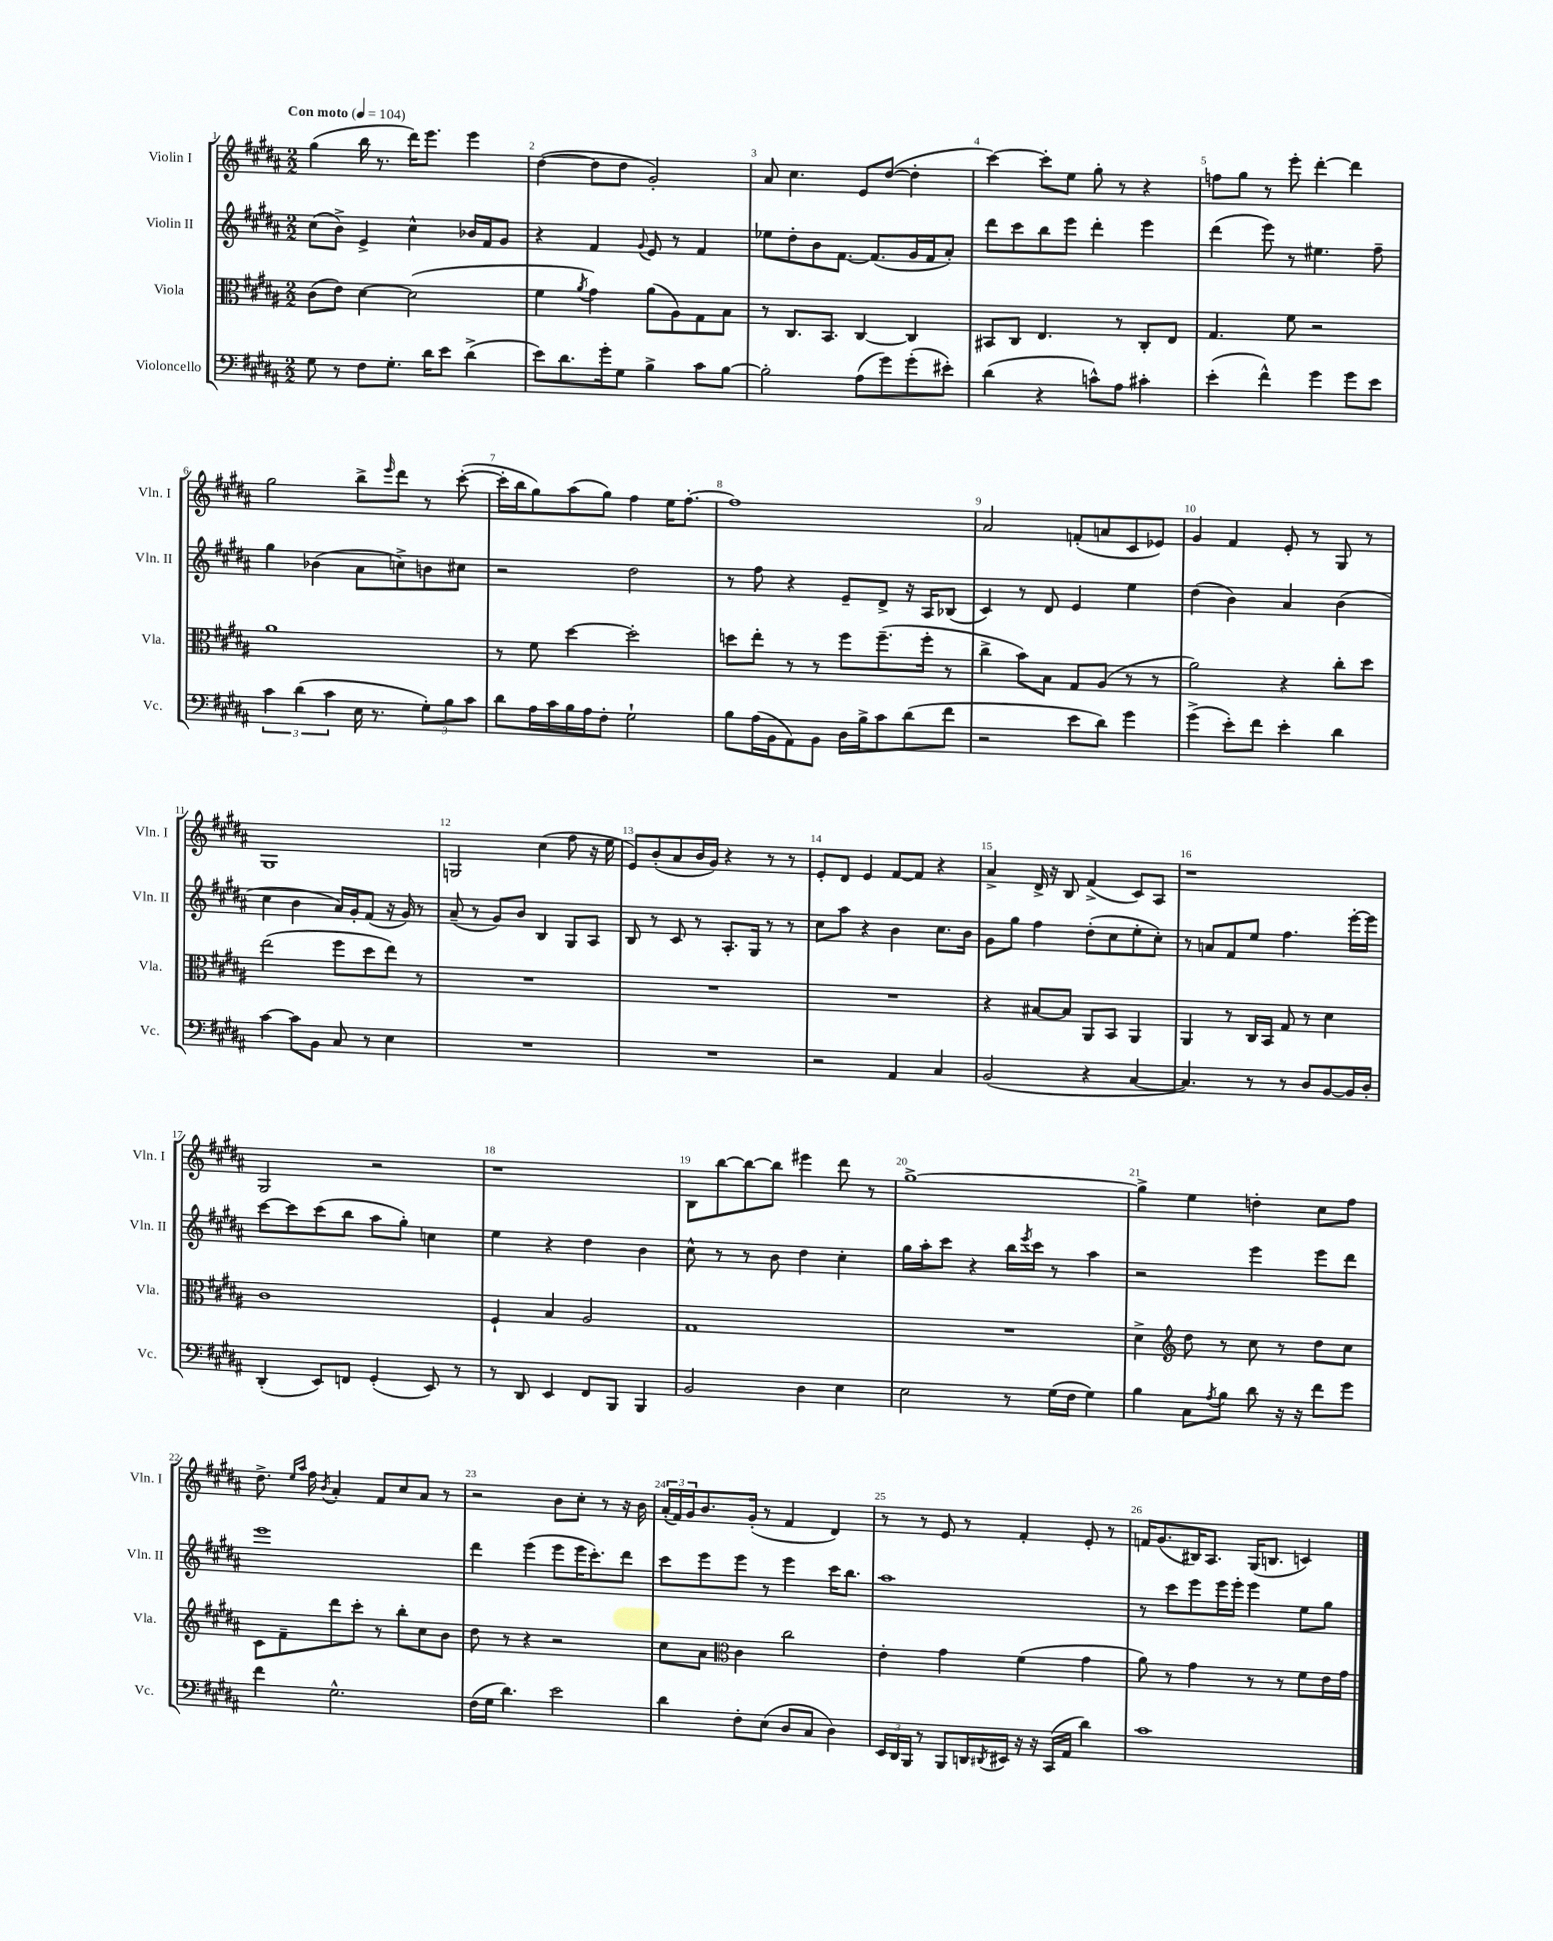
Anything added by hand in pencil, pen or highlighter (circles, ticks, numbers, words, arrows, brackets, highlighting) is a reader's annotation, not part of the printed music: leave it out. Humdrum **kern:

**kern	**kern	**kern	**kern
*part4	*part3	*part2	*part1
*staff4	*staff3	*staff2	*staff1
*I"Violoncello	*I"Viola	*I"Violin II	*I"Violin I
*I'Vc.	*I'Vla.	*I'Vln. II	*I'Vln. I
*clefF4	*clefC3	*clefG2	*clefG2
*k[f#c#g#d#a#]	*k[f#c#g#d#a#]	*k[f#c#g#d#a#]	*k[f#c#g#d#a#]
*M2/2	*M2/2	*M2/2	*M2/2
*MM104	*MM104	*MM104	*MM104
=1	=1	=1	=1
!	!	!	!LO:TX:a:B:t=Con moto
8G#\	(8c#\L	(8cc#\L	(4gg#\
8r	8e\J)	8b^\J)	.
8F#\L	[4d#\	4e^/	16bb\
.	.	.	8.r
8.G#'\J	.	.	.
.	(2d#\]	4cc#^^\	16ddd#\KL)
16d#\KL	.	.	8.eee\J
8e\J	.	.	.
(4d#^\	.	16b-X/LL	4eee\
.	.	16f#/J	.
.	.	8g#/J	.
=2	=2	=2	=2
8e\L)	4f#\	4r	([4dd#\
8.d#\	.	.	.
.	8qa#/	.	.
.	4g#\)	4f#/	8dd#\L]
16g#'\k	.	.	.
8G#\J	.	.	8dd#\J
.	.	8qqg#/	.
4B^\	(8a#\L	8e/	2g#'/)
.	8A#\)	8r	.
8c#\L	8G#\	4f#/	.
[8B\J	8B\J	.	.
=3	=3	=3	=3
2B'\]	8r	8ee-X\L	8a#/
.	8.C#/L	8dd#'\	4.cc#\
.	.	8b\	.
.	8.BB/J	.	.
.	.	[8.f#\J	.
(8A#\L	[4C#/	.	8e/L
.	.	(8.f#/L]	.
8g#\)	.	.	([8dd#/J
(8g#'\	4C#/]	16g#/L	4dd#'\]
.	.	16f#/J	.
8e#X'\J)	.	8a#'/J)	.
=4	=4	=4	=4
(4d#\	8BB#X/L	8ddd#\L	[4ccc#\)
.	8C#/J	8ccc#\	.
4r	4.E/	8bb\	8ccc#'\L]
.	.	8eee\J	8ee\J
8cn^^\L)	.	4ddd#'\	8gg#'\
8A#\J	8r	.	8r
4c#X'\	8C#'/L	4eee\	4r
.	8E/J	.	.
=5	=5	=5	=5
(4e'\	4.G#/	(4ddd#\	8ffn\L
.	.	.	8gg#\J
4f#^^\)	.	8eee\)	8r
.	8f#\	8r	8eee'\
4g#\	2r	4.ee#X\	[4ddd#'\
8g#\L	.	.	4ddd#\]
8e\J	.	8ff#~\	.
!!LO:LB:g=z
=6	=6	=6	=6
6c#\	1a#	4gg#\	2gg#\
(6d#\	.	.	.
.	.	(4b-X\	.
6c#\	.	.	.
16E\	.	8a#\L	8bb^\L
8.r	.	.	.
.	.	.	16qqeee/
.	.	8ccn^\)	8ddd#\J
12G#'\L)	.	8bn\	8r
12B\	.	.	.
.	.	8cc#X\J	([8ccc#'\
12c#\J	.	.	.
=7	=7	=7	=7
8d#\L	8r	2r	16ccc#'\LL]
.	.	.	16bb\J
16A#\L	8f#\	.	8gg#\)
16c#\	.	.	.
16B\	[4dd#\	.	(8aa#\
16A#\J	.	.	.
8F#'\J	.	.	8gg#\J)
2G#`\	2dd#'\]	2dd#\	4ff#\
.	.	.	16ee\KL
.	.	.	[8.ff#'\J
=8	=8	=8	=8
8B\L	8ddn\L	8r	1ff#]
(16A#\L	8ee'\J	8ff#\	.
16BB\J	.	.	.
8AA#\)	8r	4r	.
8BB\J	8r	.	.
16D#\LL	8ff#\L	8e~/L	.
16B^\J	.	.	.
8c#\	(8.ff#~\	8d#^/J	.
(8d#\	.	16r	.
.	16ff#'\Jk	16A#/KL	.
8f#\J	8r	(8B-X/J	.
=9	=9	=9	=9
2r	4cc#^\	4c#/)	2a#/
.	8b\L)	8r	.
.	8B\J	8d#/	.
8e\L	8G#/L	4e/	(8fn'/L
8d#\J)	(8A#/J	.	8an/
4g#\	8r	4ee\	8c#/
.	8r	.	8e-X/J)
=10	=10	=10	=10
(4g#^\	2a#\)	(4dd#\	4g#/
8e'\L)	.	4b\)	4f#/
8f#\J	.	.	.
4e'\	4r	4a#/	8e'/
.	.	.	8r
4d#\	8cc#'\L	(4b\	8G#/
.	8dd#\J	.	8r
!!LO:LB:g=z
=11	=11	=11	=11
[4c#\	(2ee\	4cc#\	1G#
8c#\L]	.	4b\	.
8BB\J	.	.	.
8C#/	8ff#\L	16a#/LL)	.
.	.	16g#'/J	.
8r	8dd#\	(8f#/J	.
4E\	8ee\J)	16r	.
.	.	16g#/)	.
.	8r	8r	.
=12	=12	=12	=12
1r	1r	(8a#~/	2Gn/
.	.	8r	.
.	.	8g#/L)	.
.	.	8b/J	.
.	.	4B/	(4cc#\
.	.	8G#/L	8ff#\
.	.	8A#/J	16r
.	.	.	16ee\
=13	=13	=13	=13
1r	1r	8B/	8e/L)
.	.	8r	(8b'/
.	.	8c#/	8a#/
.	.	8r	16b/L
.	.	.	16g#/JJ)
.	.	8.A#'/L	4r
.	.	16G#/Jk	.
.	.	8r	8r
.	.	8r	8r
=14	=14	=14	=14
2r	1r	8cc#\L	8e'/L
.	.	8aa#\J	8d#/J
.	.	4r	4e/
4AA#/	.	4b\	[8f#/L
.	.	.	8f#/J]
4C#/	.	8.cc#\L	4r
.	.	16b\Jk	.
=15	=15	=15	=15
(2BB/	4r	8g#\L	4a#^/
.	.	8gg#\J	.
.	[8B#X/L	4ff#\	16d#^/
.	.	.	16r
.	8B#/J]	.	8B/
4r	8AA#/L	(8dd#'\L	(4f#^/
.	8BB/J	8cc#\	.
[4C#/	4AA#/	8ee'\	8c#/L)
.	.	8cc#'\J)	8A#/J
=16	=16	=16	=16
4.C#/])	4AA#/	8r	1r
.	.	8an/L	.
.	8r	8f#/	.
8r	16C#/LL	8ee/J	.
.	16BB/JJ	.	.
8r	8G#/	4.ff#\	.
8D#/L	8r	.	.
[8BB/	4d#\	.	.
16BB/L]	.	[16eee'\LL	.
16D#'/JJ	.	16eee\JJ]	.
!!LO:LB:g=z
=17	=17	=17	=17
(4DD#'/	1c#	[8ccc#\L	2G#/
.	.	8ccc#\]	.
8EE/L)	.	(8ccc#\	.
8FFn/J	.	8bb\J	.
(4GG#'/	.	8aa#\L	2r
.	.	8gg#'\J)	.
8EE/)	.	4ccn\	.
8r	.	.	.
=18	=18	=18	=18
8r	4F#`/	4ee\	1r
8DD#/	.	.	.
4EE/	4B/	4r	.
8FF#/L	2A#/	4dd#\	.
8BBB/J	.	.	.
4BBB/	.	4b\	.
=19	=19	=19	=19
2BB/	1G#	8cc#^^\	8B\L
.	.	8r	[8bb\
.	.	8r	8bb\_
.	.	8b\	8bb\J]
4D#\	.	4dd#\	4eee#X\
4E\	.	4cc#'\	8ddd#\
.	.	.	8r
=20	=20	=20	=20
2E\	1r	16gg#\LL	[1gg#^
.	.	16aa#'\J	.
.	.	8ccc#\J	.
.	.	4r	.
8r	.	16bb\LL	.
.	.	8qeee/	.
.	.	16ccc#\JJ	.
(16G#\LL	.	8r	.
16F#\JJ	.	.	.
4G#\)	.	4aa#\	.
=21	=21	=21	=21
4B\	4d#^\	2r	4gg#^\]
*	*clefG2	*	*
8C#\L	8dd#\	.	4ee\
8qA#/	.	.	.
8B\J	8r	.	.
8d#\	8cc#\	4eee\	4ddn'\
16r	8r	.	.
16r	.	.	.
8f#\L	8dd#\L	8eee\L	8cc#\L
8g#\J	8cc#\J	8ddd#\J	8ff#\J
!!LO:LB:g=z
=22	=22	=22	=22
4f#\	8c#\L	1eee	8.dd#^\
.	8f#~\	.	.
.	.	.	16qqee/LL
.	.	.	16qqaa#/JJ
.	.	.	16ff#\
.	.	.	8qb/
2.G#^^\	8ddd#\	.	4a#'/
.	8ccc#'\J	.	.
.	8r	.	8f#/L
.	8bb'\L	.	8cc#/
.	8cc#\	.	8a#/J
.	8b\J	.	8r
=23	=23	=23	=23
(16F#\LL	8dd#\	4ddd#\	2r
16G#\JJ	.	.	.
4.d#\)	8r	.	.
.	4r	(4eee\	.
2e\	2r	8eee\L	8b\L
.	.	16eee\K	8cc#'\J
.	.	8.ccc#'\)	.
.	.	.	8r
.	.	8ddd#\J	16r
.	.	.	16b\
=24	=24	=24	=24
4d#\	8cc#\L	8ccc#\L	(24a#'/LL
.	.	.	24f#/)
.	.	.	24g#/J
.	8a#\J	8eee\	8.b/
*	*clefC3	*	*
8F#'\L	4c#\	8eee\J	.
.	.	.	(16g#'/Jk
(8E\J	.	8r	8r
8D#/L	2cc#\	4eee\	4f#/
8C#/J	.	.	.
4D#\)	.	16ccc#\KL	4d#/)
.	.	8.bb\J	.
=25	=25	=25	=25
24EE/LL	4e'\	1aa#	8r
24DD#/	.	.	.
24BBB/JJ	.	.	.
8r	.	.	8r
8BBB/L	4g#\	.	8e/
16DDn/L	.	.	8r
8qDD#X/	.	.	.
16EE#X/JJ	.	.	.
16r	(4f#\	.	4f#'/
16r	.	.	.
(16CC#/LL	.	.	.
16AA#/JJ	.	.	.
4d#\)	4g#\	.	8e'/
.	.	.	8r
=26	=26	=26	=26
1c#	8a#\)	8r	16fn/KL
.	.	.	(8.g#/
.	8r	8ccc#\L	.
.	4g#\	8eee\	16B#X/K)
.	.	.	8.A#/J
.	.	16eee\L	.
.	.	16eee'\JJ	.
.	8r	4eee\	(16G#/KL
.	.	.	8.Bn/J
.	8r	.	.
.	8f#\L	8ee\L	4cn/)
.	16e\L	8gg#\J	.
.	16g#\JJ	.	.
==	==	==	==
*-	*-	*-	*-
